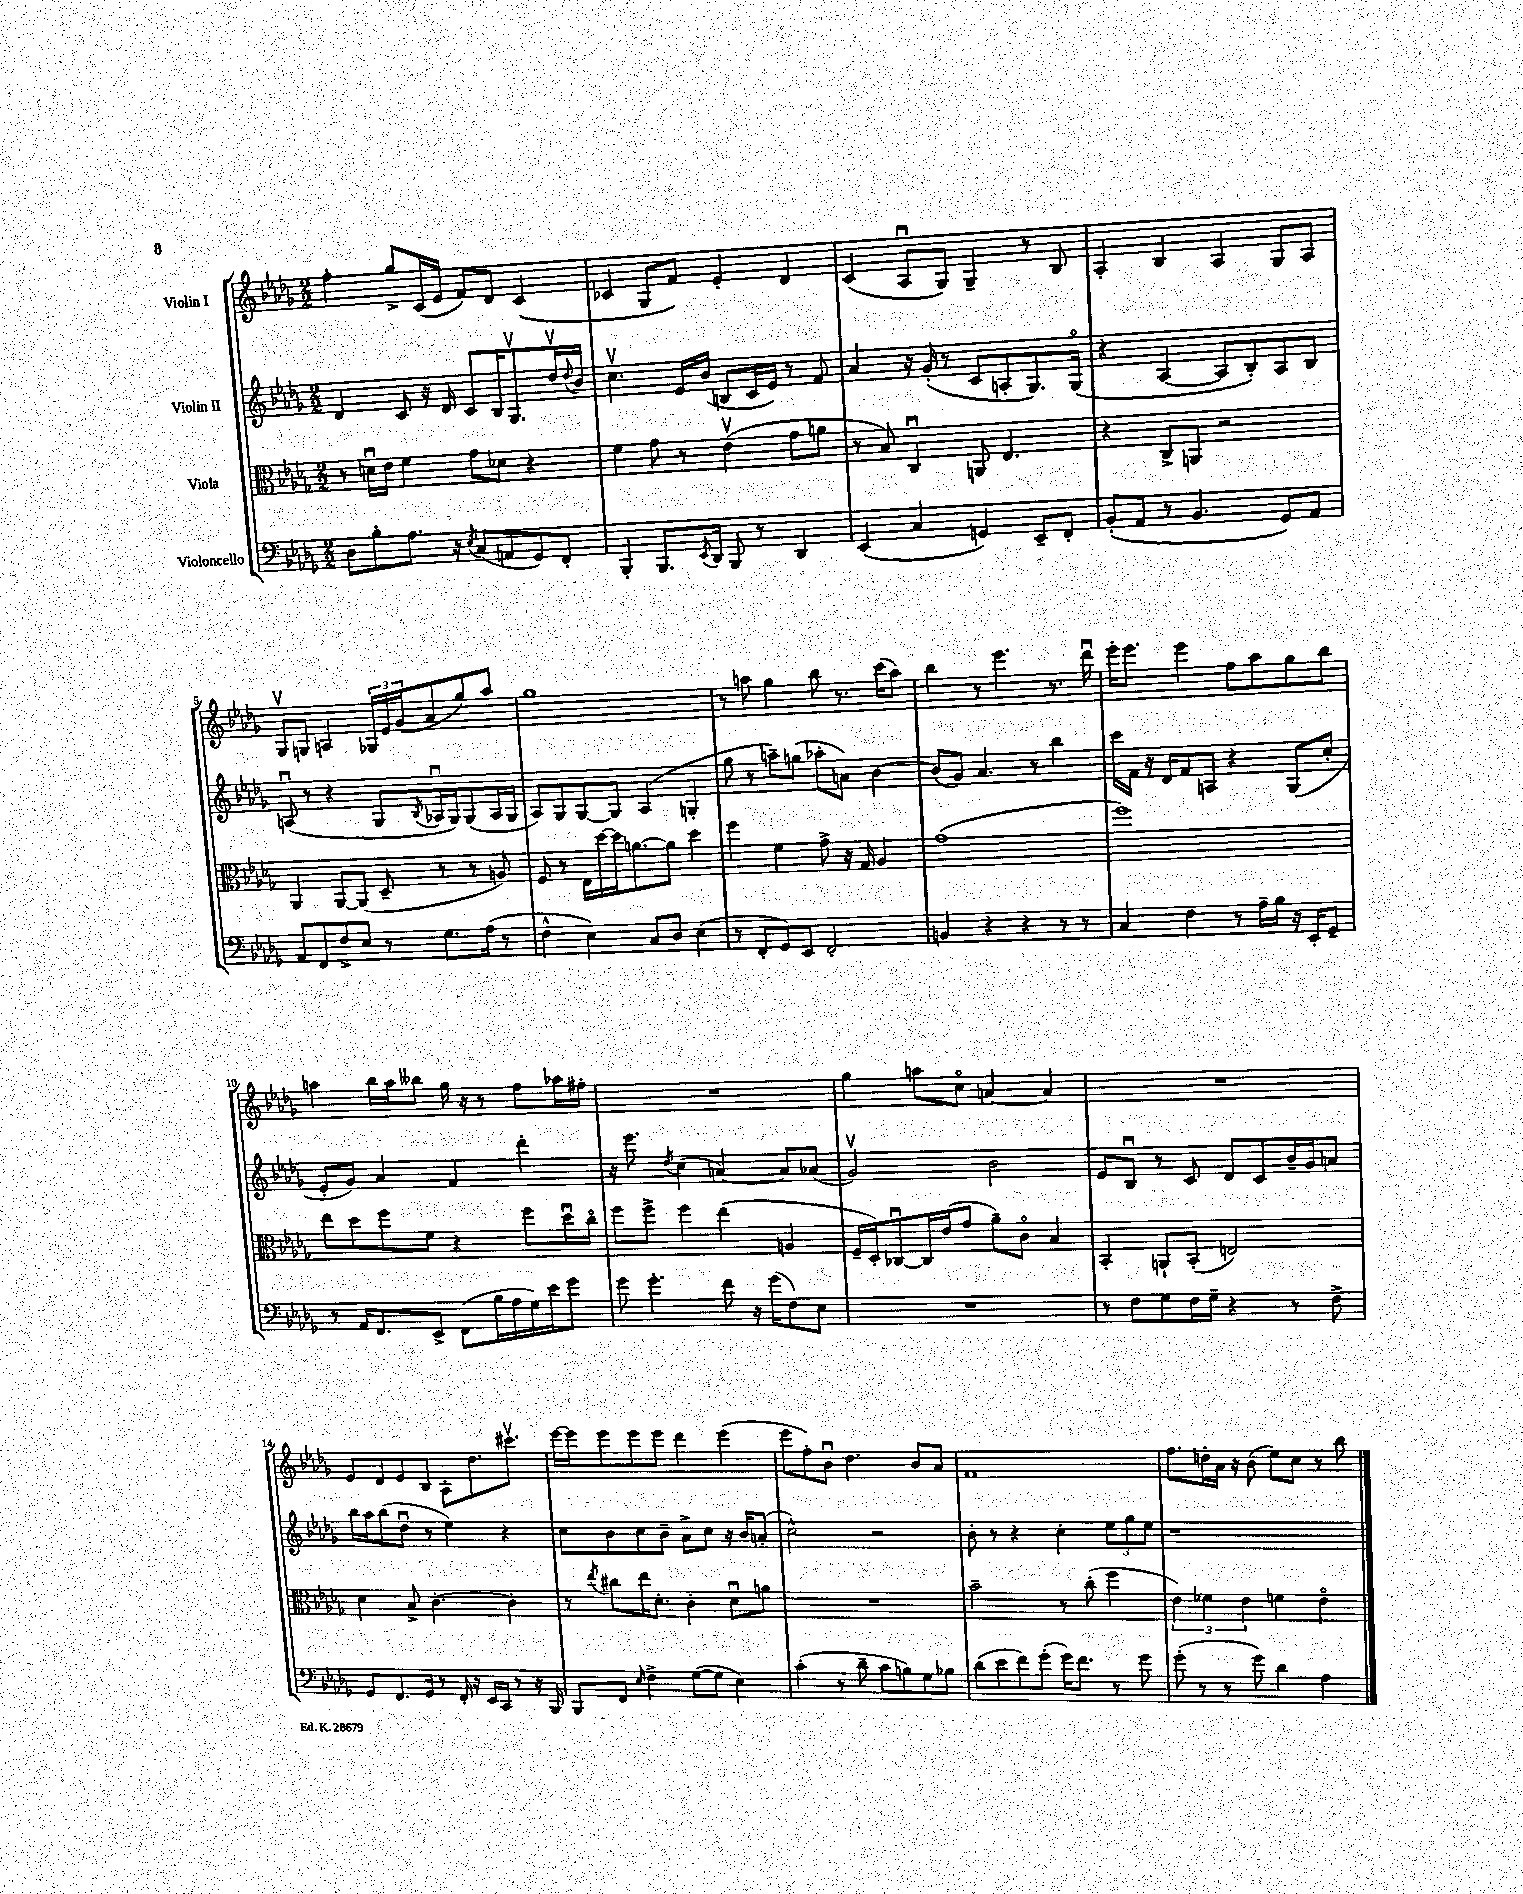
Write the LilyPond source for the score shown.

<<
\new StaffGroup <<
\new Staff = "s0" \with { instrumentName = "Violin I" } {
    \clef treble \key des \major \numericTimeSignature \time 2/2
    f''4-. ges''8-> c'16( ees'16 f'8) des'8 c'4( |
    ces'4 ges8 f'8) ees'4-. des'4 |
    c'4( aes8\downbow ges8) ges4-- r8 bes8 |
    aes4-. bes4 aes4 ges8 aes8 |
    ges8\upbow g8 a4 \tuplet 3/2 { ges16 ees'16 ges'16( } aes'8 ges''8) aes''8 |
    ges''1 |
    r8 a''8 ges''4 bes''8 r8. c'''16( a''8) |
    bes''4 r8 ees'''4. r8. des'''16\downbow |
    ees'''16-. ees'''8. ees'''4 f''8 aes''8 ges''8 bes''8 |
    a''4 bes''16 a''16 beses''8 ges''16 r16 r8 f''8 aes''16 fis''16-. |
    R1 |
    ges''4 a''8 c''8\flageolet a'4~ a'4 |
    R1 |
    ees'8 des'8 ees'8 bes8 aes8-. des''8. cis'''8.\upbow |
    ees'''16~ ees'''16 ees'''8 ees'''8 ees'''8 des'''4 ees'''4( |
    ees'''8 f''8-.) bes'8\downbow des''4. bes'8 aes'8 |
    f'1 |
    f''8. d''16-. aes'16 r16 bes'8( ees''8) c''8 r8 bes''8 \bar "|." |
}
\new Staff = "s1" \with { instrumentName = "Violin II" } {
    \clef treble \key des \major \numericTimeSignature \time 2/2
    des'4 c'8 r16 des'16 c'8 bes16 ges8.\upbow des''16\upbow \appoggiatura { des''8 } bes'16 |
    c''4.\upbow ees'16 bes'16( b8 c'16 ees'16) r8 f'8 |
    aes'4 r16 ges'16-.( r8 c'8 a8-. ges8.) ges16\flageolet( |
    r4 aes4~ aes8 bes8-.) aes8 bes8 |
    a8\downbow( r8 r4 ges8 \acciaccatura { bes8 } aes16\downbow ges16) ges8( aes16 ges16 |
    aes8) ges8 ges8~ ges8 aes4( g4-. |
    ges''8 r8 a''8--) g''8( aes''8-. a'8) bes'4~ |
    bes'8( ges'8) aes'4. r8 bes''4 |
    c'''16 f'16 r16 des'16 f'8 a8 r4 ges8( c''8-. |
    ees'8-. ges'8) aes'4 f'4 des'''4-. |
    r16 ees'''8. \acciaccatura { des''8 } c''4( a'4~) a'8 aes'8( |
    ges'2\upbow) bes'2 |
    ees'8 bes8\downbow r8 c'8 des'8 c'8 bes'16-- ges'16 a'8 |
    bes''16 aes''16 bes''8( des''8\downbow r8 ees''4) r4 |
    c''8 bes'8 c''8 bes'8-- aes'8-> c''8 r16 bes'16 a'8-.( |
    c''2-^) r2 |
    bes'8-. r8 r4 c''4-. \tuplet 3/2 { ees''8 ges''8 ees''8 } |
    r1 \bar "|." |
}
\new Staff = "s2" \with { instrumentName = "Viola" } {
    \clef alto \key des \major \numericTimeSignature \time 2/2
    r8 d'16\downbow ees'16 f'4 ges'8 des'8 r4 |
    f'4 ges'8 r8 ees'4\upbow( ges'8 a'8 |
    r8 bes8) c4\downbow a,8 ees4. |
    r4 c8-> a,8 r2 |
    aes,4 aes,8~ aes,8( des8-- r8 r8 a8) |
    f8 r8 ees16 des''16~ des''16 a'8.~ a'8 des''4 |
    f''4 f'4 ges'8-> r16 ges16 aes4 |
    ges'1( |
    f''1) |
    ees''8 des''8 f''8 f'8 r4 f''8 des''16\downbow c''16\flageolet |
    f''8 f''8-> f''4 ees''4( a4 |
    f16-- des16-.) ces8~\downbow ces16 ees'16( ges'8 aes'8--) c'8\flageolet bes4 |
    bes,4-. a,8-! bes,8-.( e2) |
    des'4 bes8-> c'4.~-. c'4-. |
    r8 \acciaccatura { ees''8 } cis''8 ees''16 des'8.-. c'4-. des'8\downbow a'8 |
    R1 |
    bes'2-- r8 c''8-.( f''4 |
    \tuplet 3/2 { ees'4) fes'4 ees'4 } f'4 ees'4\flageolet \bar "|." |
}
\new Staff = "s3" \with { instrumentName = "Violoncello" } {
    \clef bass \key des \major \numericTimeSignature \time 2/2
    des8 bes8-. aes8. r16 \acciaccatura { ees8 } c8( a,8 ges,8) f,8-. |
    bes,,4-. bes,,8. \acciaccatura { ees,8 } des,16 bes,,8 r8 des,4 |
    ees,4( c4 g,4) ees,8-- f,8-. |
    bes,8-.( aes,8 r8 bes,4. ges,8) aes,8 |
    aes,8 f,8 f8-> ees8 r8 ges8. aes16( r8 |
    f4-^ ees4) c8 des8 ees4( |
    r8 f,8-. ges,8) ees,8 f,2-. |
    b,4 r4 r4 r8 r8 |
    c4 f4 r8 aes16-- bes16 r16 ees,16-. ges,8-- |
    r8 aes,16 f,8. ees,8-> f,8( bes16 aes16 ges16) ees'16 ges'8 |
    ges'8 ges'4.-. f'8 r16 ges'16( f8) ees8 |
    R1 |
    r8 f8 ges8 f16 ges16-- r4 r8 f8-> |
    ges,8 f,8. ges,16 r8 f,16-. r16 ees,16 c,16 r8 r16 bes,,16 |
    bes,,8 f,8 \grace { ees16 } f4-> ges8~( ges8 ees4) |
    c'4-.( r8 des'8-- c'8 b8) ges8 bes8 |
    des'8( ees'8 f'8) ges'8-.( ges'16) f'8. r8 ges'8 |
    ges'8-.( r8 r8 ges'8) des'4 aes4 \bar "|." |
}
>>
>>
